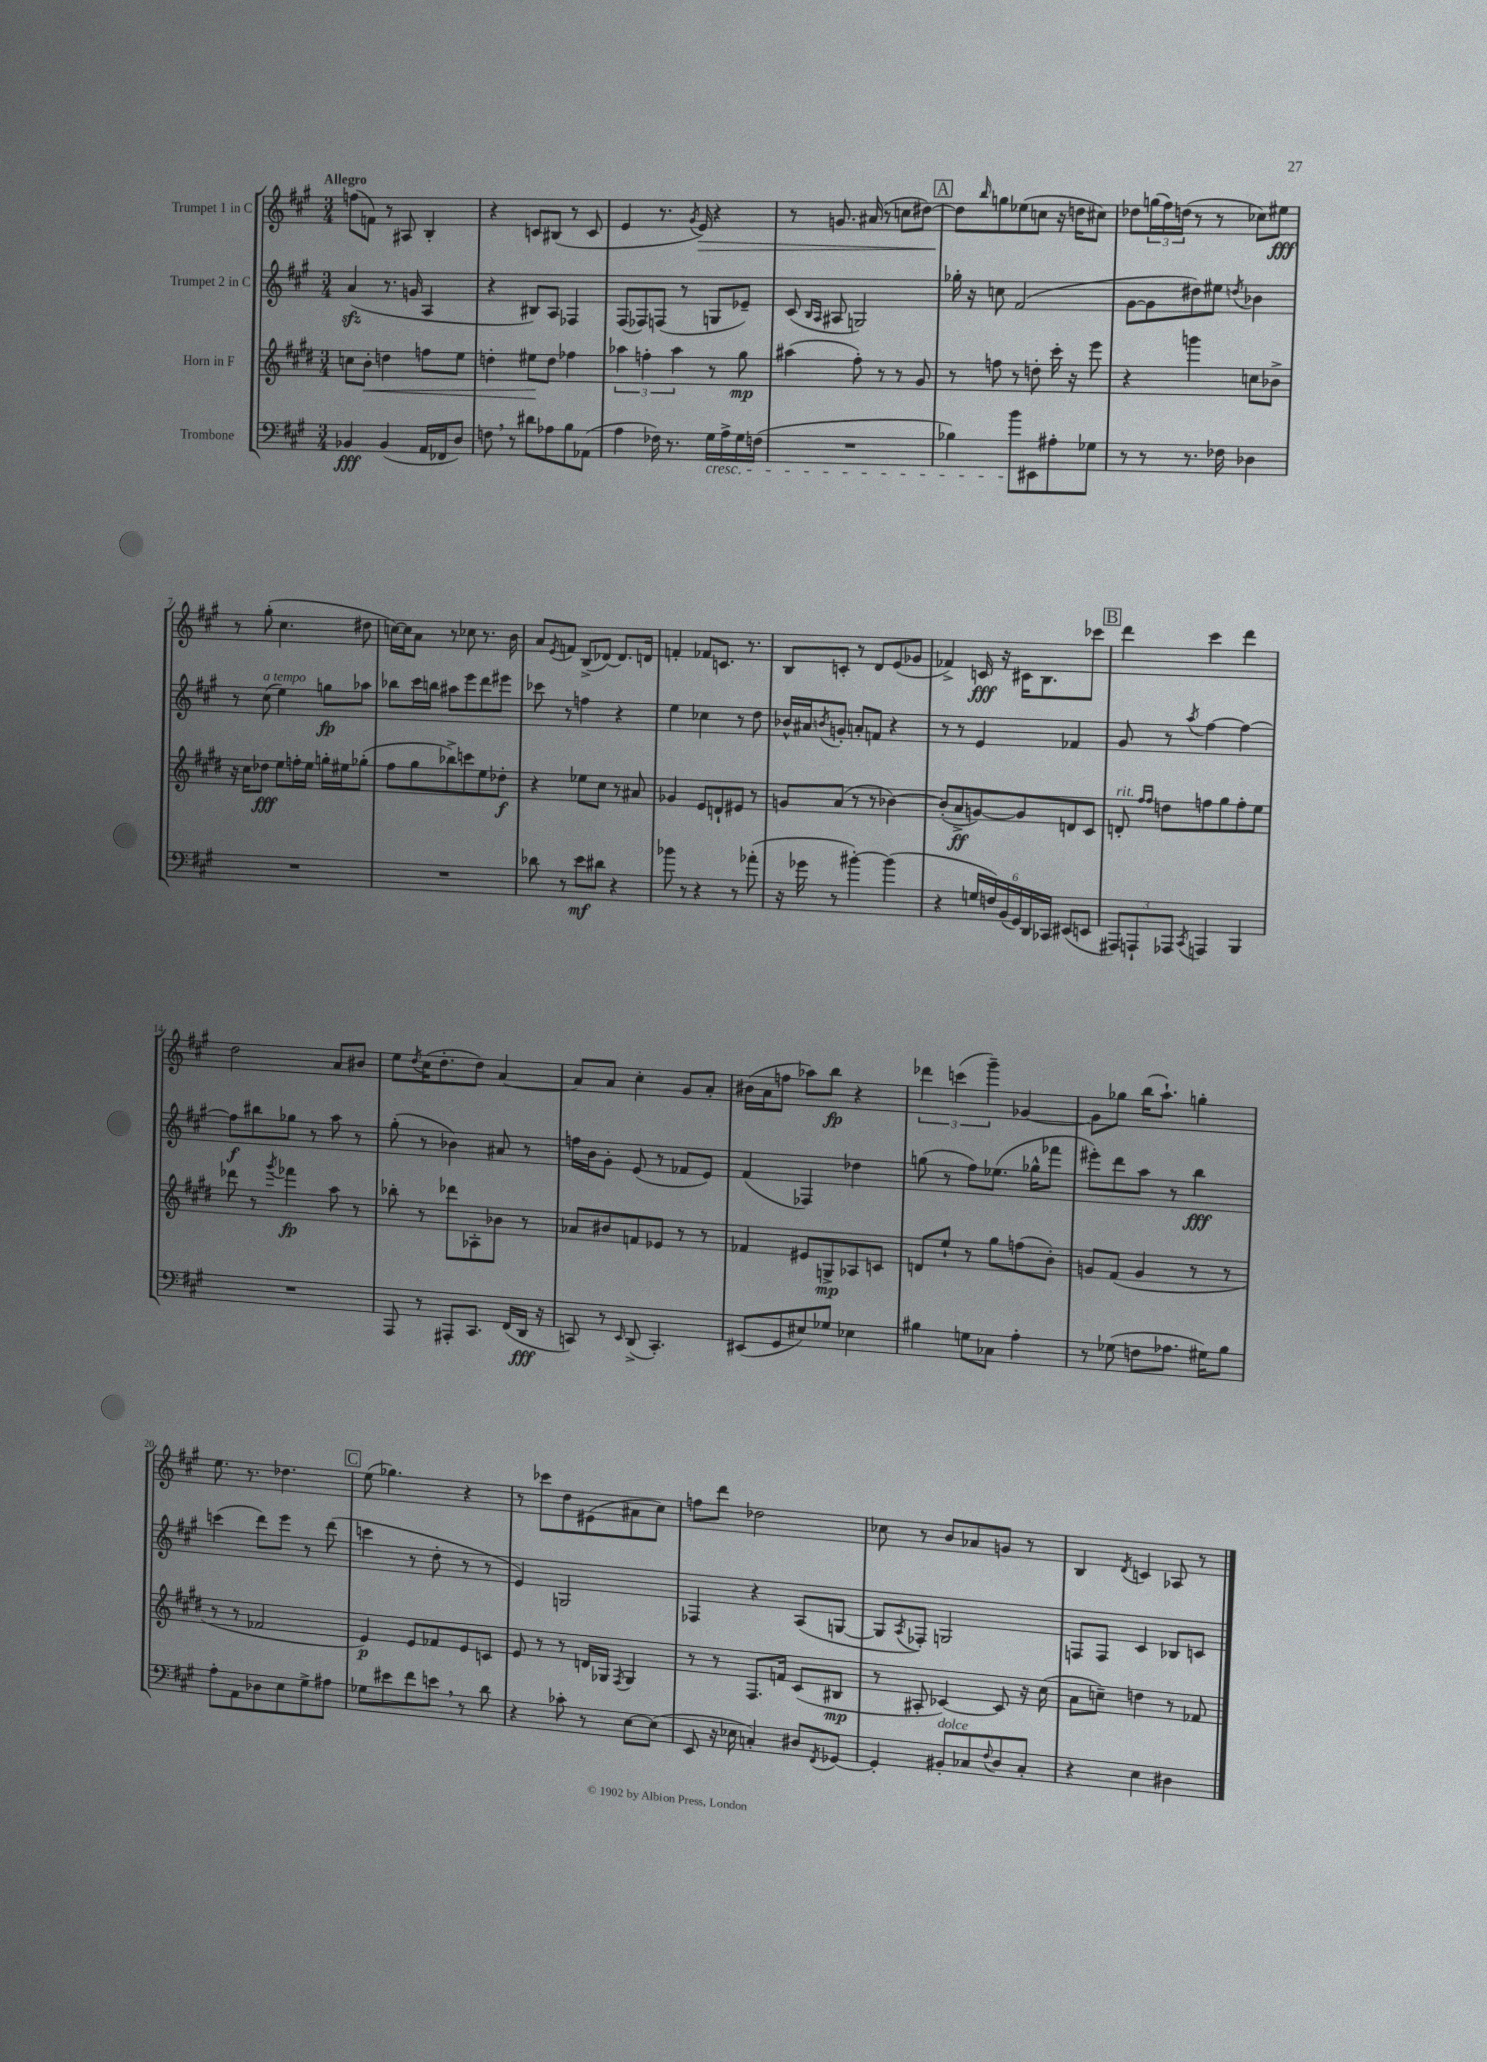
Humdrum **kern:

**kern	**dynam	**kern	**dynam	**kern	**dynam	**kern	**dynam
*part4	*part4	*part3	*part3	*part2	*part2	*part1	*part1
*staff4	*staff4	*staff3	*staff3	*staff2	*staff2	*staff1	*staff1
*I"Trombone	*	*I"Horn in F	*	*I"Trumpet 2 in C	*	*I"Trumpet 1 in C	*
*clefF4	*	*clefG2	*	*clefG2	*	*clefG2	*
*k[f#c#g#]	*	*k[f#c#g#d#]	*	*k[f#c#g#]	*	*k[f#c#g#]	*
*M3/4	*	*M3/4	*	*M3/4	*	*M3/4	*
=1	=1	=1	=1	=1	=1	=1	=1
!	!	!	!	!	!	!LO:TX:a:B:t=Allegro	!
4BB-X/	fff	8ccn\L	.	(4azz/	.	(8ffn\L	.
!	!	!	!LO:HP:b	!	!	!	!
.	.	8b'\J	<	.	.	8fn\J)	.
(4BB-/	.	4ddn\	.	8.r	.	8r	.
.	.	.	.	.	.	8A#X/	.
.	.	.	.	16gn/	.	.	.
16AA/LL	.	8ffn\L	.	4A/	.	4B'/	.
16FF-X/J	.	.	.	.	.	.	.
8D/J)	.	8ee\J	.	.	.	.	.
=2	=2	=2	=2	=2	=2	=2	=2
8Fn,\	.	4ddn'\	.	4r	.	4r	.
8r	.	.	.	.	.	.	.
8d#X\L	.	8ee#X\L	.	8B#X/L)	.	8cn/L	.
8A-X\	.	8dd\J	[	8A/J	.	(8B#X/J	.
8B\	.	4ff-X\	.	4F-X/	.	8r	.
(8AA-X\J	.	.	.	.	.	8c/	.
=3	=3	=3	=3	=3	=3	=3	=3
4A\	.	6aa-X\	.	(8F#/L	.	4e/	.
.	.	.	.	8F-X/)	.	.	.
.	.	6ffn'\	.	.	.	.	.
16F-X\)	.	.	.	(8Fn/J	.	8.r	.
8.r	.	.	.	.	.	.	.
.	.	6aa-\	.	.	.	.	.
.	.	.	.	8r	.	.	.
.	.	.	.	.	.	8qg#/	.
!	!	!	!	!	!	!	!LO:HP:b
.	.	.	.	.	.	16e/)	>
!LO:TX:b:i:t=cresc.	!	!	!	!	!	!	!
16G#\LL	.	8r	.	8Gn/L	.	4r	.
16A^\	.	.	.	.	.	.	.
16G#\	.	8gg#\	mp	8e-X~/J)	.	.	.
(16Fn\JJ	.	.	.	.	.	.	.
=4	=4	=4	=4	=4	=4	=4	=4
2.r	.	(4aa#X\	.	(8c#/	.	8r	.
.	.	.	.	16qqB/LL	.	.	.
.	.	.	.	16qqA/JJ	.	.	.
.	.	.	.	8A#X/	.	8.gn/	.
.	.	8ff#'\)	.	2Gn/)	.	.	.
.	.	.	.	.	.	(16a#X/	.
.	.	8r	.	.	.	8r	.
.	.	8r	.	.	.	8ccn\L	.
.	.	8g#/	.	.	.	[8dd#X\J)	.
!!LO:REH:place=s1:t=A
=5	=5	=5	=5	=5	=5	=5	=5
4B-X\)	.	8r	.	16gg-X'\	.	8dd#\L]	.
.	.	.	.	16r	.	.	.
.	.	.	.	.	.	16qqbb/	.
.	.	8ffn\	.	8ccn\	.	8ggn\	]
8b\L	.	8r	.	(2f#/	.	(8ee-X\	.
8EE#X\	.	8ddn'\	.	.	.	8ccn\J	.
8A#X'\	.	16ccc#'\	.	.	.	16r	.
.	.	16r	.	.	.	16ddn\KL	.
8G-X\J	.	8eee\	.	.	.	8cc#X\J)	.
=6	=6	=6	=6	=6	=6	=6	=6
8r	.	4r	.	[8g#\L	.	8dd-X\L	.
8r	.	.	.	8g#\]	.	(24ggn\L	.
.	.	.	.	.	.	24ff#\)	.
.	.	.	.	.	.	(24ddn\JJ	.
8.r	.	4gggn\	.	8dd#X\)	.	8r	.
.	.	.	.	8ee#X\J	.	8r	.
16F-X\	.	.	.	.	.	.	.
.	.	.	.	8qddn/	.	.	.
4D-X\	.	8ccn\L	.	4b-X\	.	8cc-X\L)	.
.	.	8b-X^\J	.	.	.	8ee#X\J	fff
!!LO:LB:g=z
=7	=7	=7	=7	=7	=7	=7	=7
2.r	.	16r	.	8r	.	8r	.
.	.	16cc#\KL	.	.	.	.	.
!	!	!	!	!LO:TX:a:i:t=a tempo	!	!	!
.	.	8dd-X\J	fff	(8cc#\	.	(8gg#'\	.
.	.	8ee\L	.	4ee\)	.	4.cc#\	.
.	.	16ffn'\L	.	.	.	.	.
.	.	16ee\JJ	.	.	.	.	.
.	.	16ggn'\LL	.	8ggn\L	fp	.	.
.	.	16ee#X\J	.	.	.	.	.
.	.	(8gg-X'\J	.	8aa-X\J	.	8dd#X\	.
=8	=8	=8	=8	=8	=8	=8	=8
2.r	.	8ff#\L	.	8bb-X\L	.	[16ccn\LL)	.
.	.	.	.	.	.	16cc\J]	.
.	.	8gg#\	.	16ccc#\L	.	8a\J	.
.	.	.	.	16bbn\JJ	.	.	.
.	.	8bb-X^\)	.	8aa#X\L	.	8r	.
.	.	8cccn\	.	8eee\	.	8cc-X\	.
.	.	8ee\	.	8ddd\	.	8.r	.
.	.	8dd-X'\J	f	8eee#X\J	.	.	.
.	.	.	.	.	.	16b\	.
=9	=9	=9	=9	=9	=9	=9	=9
8d-X\	.	4r	.	8ccc-X\	.	8a/L	.
.	.	.	.	.	.	8qe/	.
8r	.	.	.	8r	.	8fn/J	.
8e\L	mf	8ee-X\L	.	4ffn\	.	(8B^/L	.
8d#X\J	.	8cc#\J	.	.	.	[8d-X/J)	.
4r	.	8r	.	4r	.	8.d-/L]	.
.	.	8a#X/	.	.	.	.	.
.	.	.	.	.	.	16dn/Jk	.
=10	=10	=10	=10	=10	=10	=10	=10
8b-X\	.	4g-X/	.	4ee\	.	4fn'/	.
8r	.	.	.	.	.	.	.
4r	.	8e/L	.	4cc-X\	.	8f-X/L	.
.	.	8dn`/	.	.	.	8.cn/J	.
8r	.	8e#X/J	.	8r	.	.	.
.	.	.	.	.	.	8.r	.
(8a-X'\	.	8r	.	8dd\	.	.	.
=11	=11	=11	=11	=11	=11	=11	=11
16r	.	8gn/L	.	16b-X^^/LL	.	8B/L	.
16g-X\	.	.	.	16a#X/J	.	.	.
.	.	.	.	8qbn/	.	.	.
8r	.	(8a/J	.	8gn'/J	.	8cn'/J	.
[4b#X'\)	.	8r	.	8an'/L	.	8r	.
.	.	8r	.	8fn/J	.	8d/L	.
(4b#\]	.	[4b-X\)	.	4r	.	(8e/	.
.	.	.	.	.	.	8g-X/J	.
=12	=12	=12	=12	=12	=12	=12	=12
4r	.	(8b-'/L]	.	8r	.	4f-X^/)	.
.	.	8a^/	ff	8r	.	.	.
24Gn/LL	.	[8gn/)	.	4e/	.	16cn/	fff
24Fn/)	.	.	.	.	.	.	.
.	.	.	.	.	.	16r	.
(24BB/	.	.	.	.	.	.	.
24GG#/)	.	8g/]	.	.	.	16c#X\KL	.
24DD/	.	.	.	.	.	.	.
.	.	.	.	.	.	8.B\	.
24CC-X/JJ	.	.	.	.	.	.	.
(8EE#X/L	.	8dn/	.	4f-X/	.	.	.
8EEn/J	.	8c#/J	.	.	.	8ccc-X\J	.
!!LO:REH:place=s1:t=B
=13	=13	=13	=13	=13	=13	=13	=13
!	!	!LO:TX:a:i:t=rit.	!	!	!	!	!
12AAA#X/L)	.	8dn'/	.	8g#/	.	4ddd\	.
12AAAn`/	.	.	.	.	.	.	.
.	.	16qqff#/LL	.	.	.	.	.
.	.	16qqff#/JJ	.	.	.	.	.
.	.	8ddn\L	.	8r	.	.	.
12AAA-X/J	.	.	.	.	.	.	.
8qCC#/	.	.	.	8qaa/	.	.	.
4AAAn/	.	8ffn\	.	[4ff#\	.	4ccc#\	.
.	.	8gg#\	.	.	.	.	.
4BBB/	.	8ff'\	.	4ff#\_	.	4ddd\	.
.	.	8ee\J	.	.	.	.	.
!!LO:LB:g=z
=14	=14	=14	=14	=14	=14	=14	=14
2.r	.	8ddd-X\	.	8ff#\L]	f	2dd\	.
.	.	8r	.	8bb#X\	.	.	.
.	.	8qggg#/	.	.	.	.	.
.	.	4fff-X\	fp	8gg-X\J	.	.	.
.	.	.	.	8r	.	.	.
.	.	8aa\	.	8aa\	.	8a/L	.
.	.	8r	.	8r	.	8b#X/J	.
=15	=15	=15	=15	=15	=15	=15	=15
8AAA/	.	8bb-X'\	.	(8gg#'\	.	8ee\L	.
.	.	.	.	.	.	8qdd/	.
8r	.	8r	.	8r	.	(16cc#\K	.
.	.	.	.	.	.	8.dd'\	.
8AAA#X'/L	.	8ddd-X\L	.	4b-X\)	.	.	.
8.CC#/J	.	8A-X'\	.	.	.	8dd\J)	.
.	.	8b-X\J	.	8a#X/	.	[4a/	.
(16FF#/LL	.	.	.	.	.	.	.
16DD/JJ	fff	8r	.	8r	.	.	.
16r	.	.	.	.	.	.	.
=16	=16	=16	=16	=16	=16	=16	=16
8CCn/)	.	8a-X/L	.	16ffn\LL	.	8a/L]	.
.	.	.	.	16b\J	.	.	.
8r	.	8b#X/	.	8g#'\J	.	8a/J	.
16qqEE/	.	.	.	.	.	.	.
(8DD^/	.	8fn/	.	(8e/	.	4cc#'\	.
4.CC'/)	.	8e-X/J	.	8r	.	.	.
.	.	8r	.	8f-X/L	.	8g#/L	.
.	.	8r	.	8e/J)	.	8a'/J	.
=17	=17	=17	=17	=17	=17	=17	=17
(8EE#X/L	.	4f-X/	.	(4f#/	.	(16b#X\LL	.
.	.	.	.	.	.	16a\J	.
8GG#/	.	.	.	.	.	8ffn\J	.
8E#X/)	.	8e#X/L	.	4F-X/)	.	8aa-X\L)	.
8G-X/J	.	8Gn^/	mp	.	.	8bb\J	fp
4E-X\	.	8A-X/	.	4dd-X\	.	4r	.
.	.	8cn/J	.	.	.	.	.
=18	=18	=18	=18	=18	=18	=18	=18
4B#X\	.	8dn/L	.	(8ggn\	.	6ddd-X\	.
.	.	8ee`/J	.	8r	.	.	.
.	.	.	.	.	.	(6cccn\	.
8Gn\L	.	8r	.	8ff#\L)	.	.	.
.	.	.	.	.	.	6ggg#~\)	.
8C-X\J	.	8gg#\L	.	(8.ee-X\J	.	.	.
4A'\	.	(8ffn\	.	.	.	[4g-X/	.
.	.	.	.	16gg-X^^\KL	.	.	.
.	.	8b'\J)	.	8fff-X\J	.	.	.
=19	=19	=19	=19	=19	=19	=19	=19
8r	.	8gn/L	.	8eee#X'\L)	.	8g-\L]	.
(8G-X\	.	(8f#/J	.	8ddd\	.	8gg-X\J	.
8Fn\L	.	4g/	.	8aa\J	.	(16bb\KL	.
.	.	.	.	.	.	8.aa`\J)	.
8.A-X\J	.	.	.	8r	.	.	.
.	.	8r	.	4bb\	fff	4ggn'\	.
16G#X\KL)	.	.	.	.	.	.	.
8B\J	.	8r	.	.	.	.	.
!!LO:LB:g=z
=20	=20	=20	=20	=20	=20	=20	=20
8A'\L	.	8r	.	(4cccn\	.	8.ee\	.
8AA\	.	8r	.	.	.	.	.
.	.	.	.	.	.	8.r	.
8D-X\	.	2f-X/	.	8ddd\L)	.	.	.
8E\	.	.	.	8eee\J	.	4.dd-X\	.
8G#^\	.	.	.	8r	.	.	.
8A#X\J	.	.	.	(8ddd\	.	.	.
!!LO:REH:place=s1:t=C
=21	=21	=21	=21	=21	=21	=21	=21
8G-X\L	.	4e/)	p	4cccn\	.	(8ee\	.
8e#X\	.	.	.	.	.	4.gg-X\)	.
8f#\	.	8e/L	.	8r	.	.	.
8en,\J	.	8f-X/	.	8dd'\	.	.	.
8r	.	8e/	.	8r	.	4r	.
8d\	.	8cn/J	.	8r	.	.	.
=22	=22	=22	=22	=22	=22	=22	=22
4r	.	8e/	.	4e/)	.	8r	.
.	.	8r	.	.	.	8ccc-X\L	.
8c-X'\	.	8r	.	2Gn/	.	8dd\	.
8r	.	16dn/LL	.	.	.	(8e#X\	.
.	.	16G-X/JJ	.	.	.	.	.
.	.	8qF#/	.	.	.	.	.
[8E\L	.	4G-/	.	.	.	8a#X\	.
(8E\J]	.	.	.	.	.	8cc#\J)	.
=23	=23	=23	=23	=23	=23	=23	=23
8EE/	.	8r	.	4F-X/	.	8ffn\L	.
16r	.	8r	.	.	.	8ddd\J	.
16E-X\	.	.	.	.	.	.	.
4Cn'/)	.	8.F#/L	.	4r	.	2dd-X\	.
.	.	16fn/Jk	.	.	.	.	.
8D#X/L	.	(8c#/L	.	(8A/L	.	.	.
8qFF#/	.	.	.	.	.	.	.
[8GG-X/J	.	8B#X/J	mp	[8Gn/J	.	.	.
=24	=24	=24	=24	=24	=24	=24	=24
4GG-'/]	.	8r	.	8G/L]	.	8cc-X\	.
.	.	.	.	8qA/	.	.	.
.	.	8A#X'/	.	8F-X'/J)	.	8r	.
!LO:TX:a:i:t=dolce	!	!	!	!	!	!	!
8BB#X'/L	.	[4c-X/)	.	2Gn/	.	8b/L	.
8C-X/	.	.	.	.	.	8a-X/	.
8qqF#/	.	.	.	.	.	.	.
8D/	.	8c-/]	.	.	.	8gn/J	.
8C-'/J	.	16r	.	.	.	8r	.
.	.	(16cc#\	.	.	.	.	.
=25	=25	=25	=25	=25	=25	=25	=25
4r	.	8a\L	.	8Fn/L	.	4B/	.
.	.	8ccn~\J)	.	8F/J	.	.	.
.	.	.	.	.	.	8qd/	.
4E\	.	4ddn\	.	4c#/	.	4cn/	.
4D#X\	.	8r	.	8B-X/L	.	8A-X/	.
.	.	8f-X/	.	8cn/J	.	8r	.
==	==	==	==	==	==	==	==
*-	*-	*-	*-	*-	*-	*-	*-
